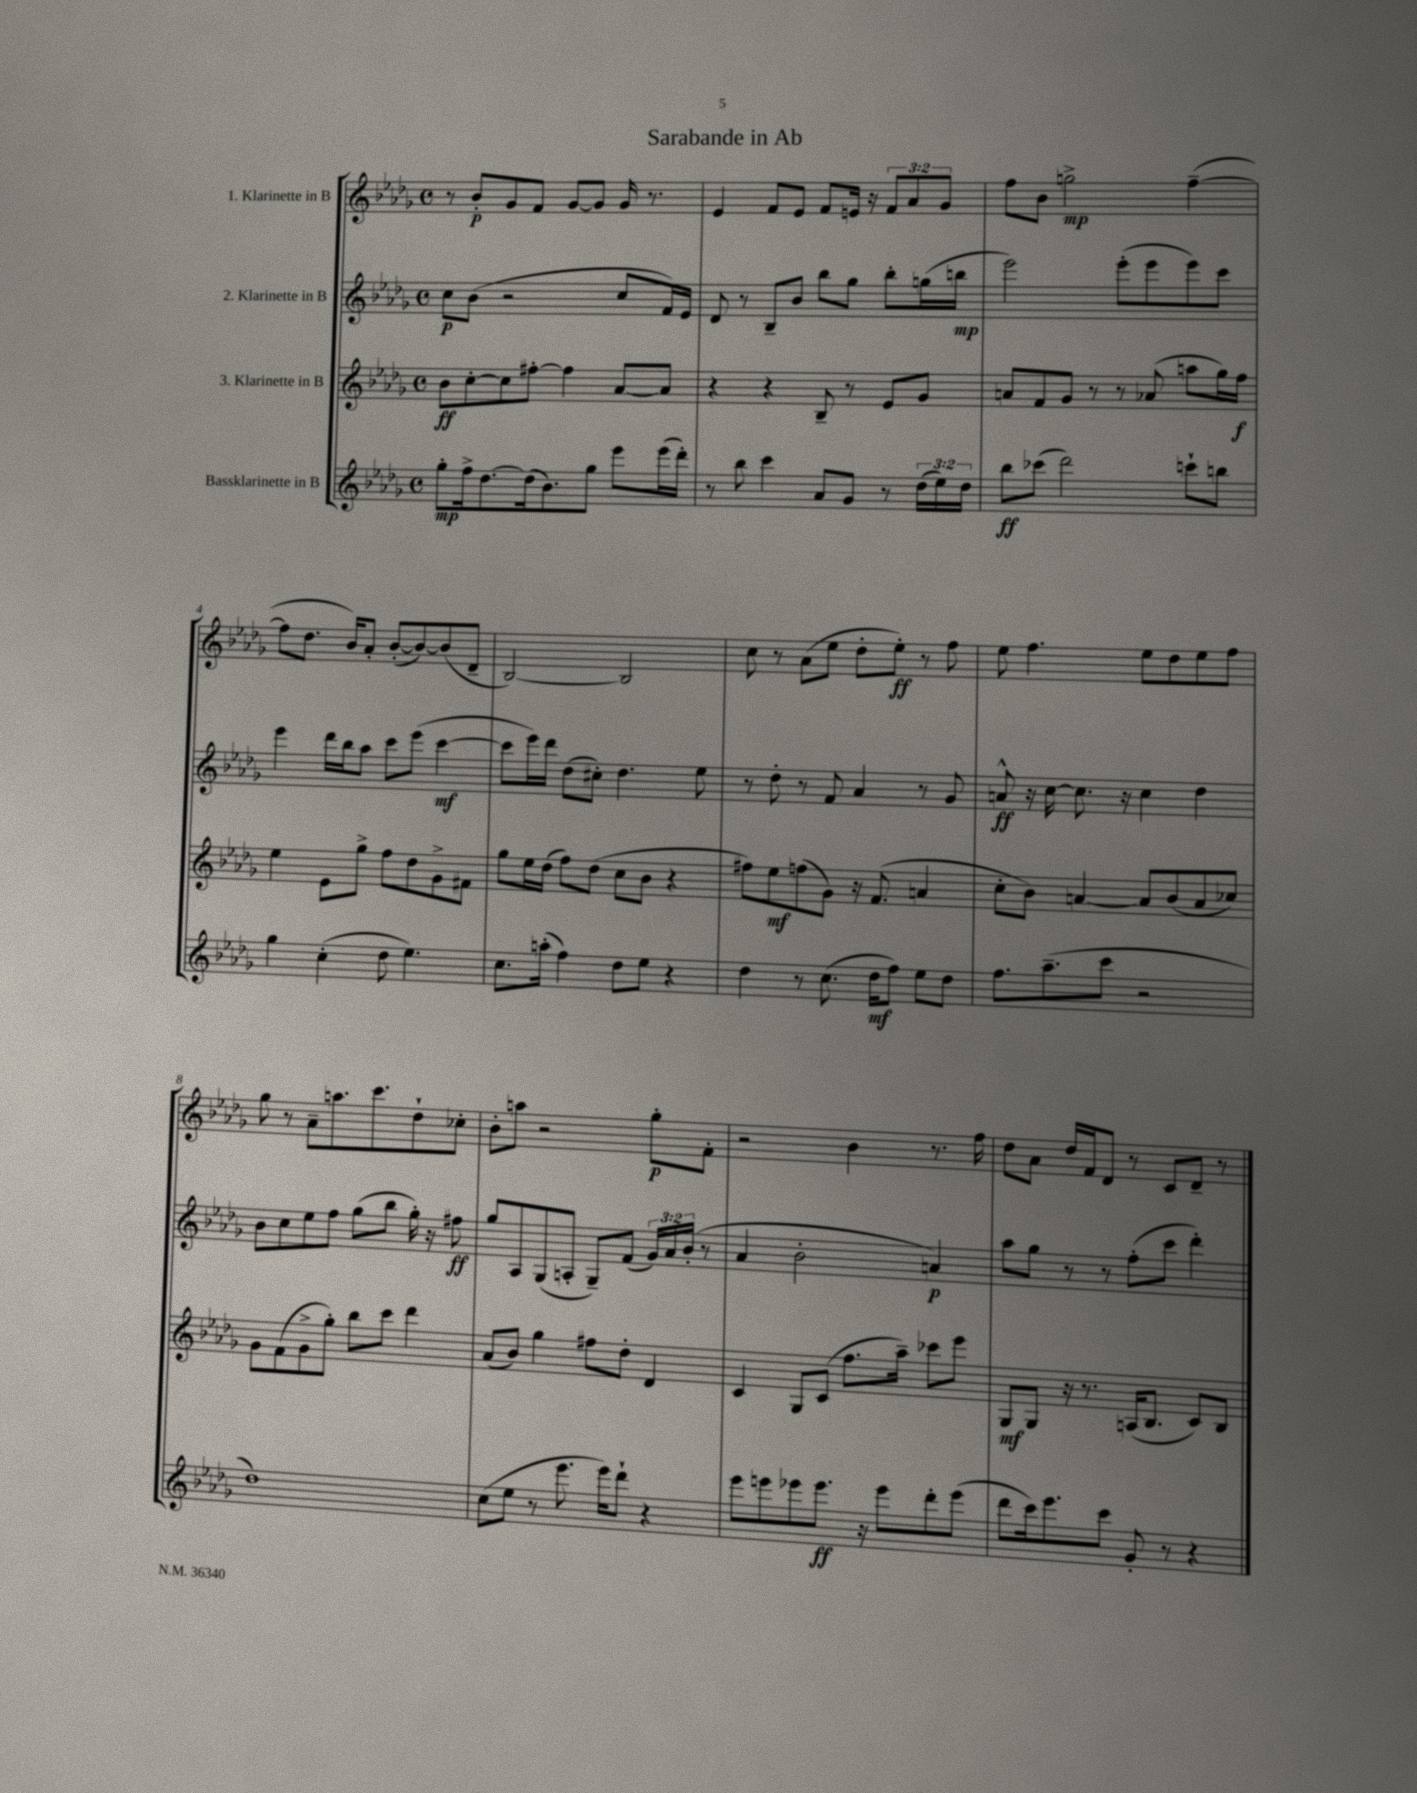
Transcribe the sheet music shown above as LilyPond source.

\header { title = "Sarabande in Ab" }
<<
\new StaffGroup <<
\new Staff = "s0" \with { instrumentName = "1. Klarinette in B" } {
    \clef treble \key des \major \defaultTimeSignature \time 4/4 \override Staff.TupletNumber.text = #tuplet-number::calc-fraction-text
    r8 bes'8-.\p ges'8 f'8 ges'8~ ges'8 ges'16 r8. |
    ees'4 f'8 ees'8 f'8 e'16 r16 \tuplet 3/2 { f'8 aes'8 ges'8 } |
    f''8 bes'8 g''2->\mp f''4~--( |
    f''8 des''8. bes'16) aes'8-. bes'8~-.( bes'8~) bes'8( des'8-- |
    bes2~) bes2 |
    c''8 r8 aes'8( ees''8 des''8-. ees''8-.\ff) r8 f''8 |
    ees''8 f''4. ees''8 des''8 ees''8 f''8 |
    ges''8 r8 aes'8-- a''8. c'''8. des''8-! ces''8-. |
    bes'8-. a''8 r2 ges''8-.\p f'8-. |
    r2 bes'4 r8. f''16 |
    des''8 aes'8 des''16 f'16 des'8 r8 c'8 des'8-- r8 \bar "|." |
}
\new Staff = "s1" \with { instrumentName = "2. Klarinette in B" } {
    \clef treble \key des \major \defaultTimeSignature \time 4/4 \override Staff.TupletNumber.text = #tuplet-number::calc-fraction-text
    c''8\p bes'8( r2 c''8 f'16) ees'16 |
    des'8 r8 bes8-- bes'8 bes''8 ges''8 bes''8-. g''16( b''16\mp |
    ees'''2) ees'''8-.( ees'''8 ees'''8) c'''8 |
    ees'''4 des'''16 bes''16 aes''8 c'''8 ees'''8( c'''4~\mf |
    c'''8 ees'''16) des'''16 des''8( cis''8-.) des''4. ees''8 |
    r8 des''8-. r8 f'8 aes'4 r8 ges'8 |
    a'8-^\ff r16 c''16~ c''8. r16 c''4 des''4 |
    bes'8 c''8 ees''8 f''8 ges''8( bes''8 ges''16-.) r16 fis''8\ff |
    ges''8 aes8 ges8( a8-. ges8--) f'8( \tuplet 3/2 { ges'16) aes'16 bes'16-.( } r8 |
    aes'4 bes'2-. a'4\p) |
    aes''8 ges''8 r8 r8 f''8-.( c'''8 des'''4-.) \bar "|." |
}
\new Staff = "s2" \with { instrumentName = "3. Klarinette in B" } {
    \clef treble \key des \major \defaultTimeSignature \time 4/4
    bes'8\ff c''8~-. c''8 fis''8~-. fis''4 aes'8~ aes'8 |
    r4 r4 bes8-- r8 ees'8 ges'8 |
    a'8 f'8 ges'8 r8 r8 aes'8( a''8 ges''16) f''16\f |
    ees''4 ees'8 ges''8-> f''8 des''8 ges'8-> fis'8 |
    ges''8 ees''16 des''16( f''8) des''8( c''8 bes'8 r4 |
    fis''8) ees''8\mf f''8( ges'8) r16 f'8.( a'4 |
    c''8-. bes'8) a'4~ a'8 bes'8( a'8 ces''8) |
    ges'8 f'8( ges'8-> ges''8-.) bes''8 c'''8 des'''4 |
    aes'8( bes'8) ges''4 fis''8 des''8-. des'4 |
    c'4 ges8 c'8( f''8. aes''16--) ces'''8 ees'''8 |
    ges8\mf ges8 r16 r8. a16( bes8. c'8) bes8 \bar "|." |
}
\new Staff = "s3" \with { instrumentName = "Bassklarinette in B" } {
    \clef treble \key des \major \defaultTimeSignature \time 4/4 \override Staff.TupletNumber.text = #tuplet-number::calc-fraction-text
    ges''8-.\mp f''16-> des''8.~ des''16( bes'8.) ges''8 ees'''8 ees'''16( des'''16-.) |
    r8 bes''8 c'''4 aes'8 ges'8 r8 \tuplet 3/2 { des''16( ees''16) des''16 } |
    bes''8\ff ces'''8( des'''2) c'''8-! b''8 |
    ges''4 c''4-.( des''8 ees''4.) |
    c''8. a''16-.( f''4) des''8 ees''8 r4 |
    des''4 r8 c''8.( des''16\mf f''8) ees''8 des''8 |
    f''8. aes''8.--( c'''8 r2 |
    des''1) |
    c''8( ees''8 r8 ees'''8. ees'''16) des'''8-! r4 |
    ees'''8 e'''8 ees'''8 ees'''8.\ff r16 ees'''8 des'''8-. ees'''8( |
    des'''8 c'''16) ees'''8. c'''8 ges'8-. r8 r4 \bar "|." |
}
>>
>>
